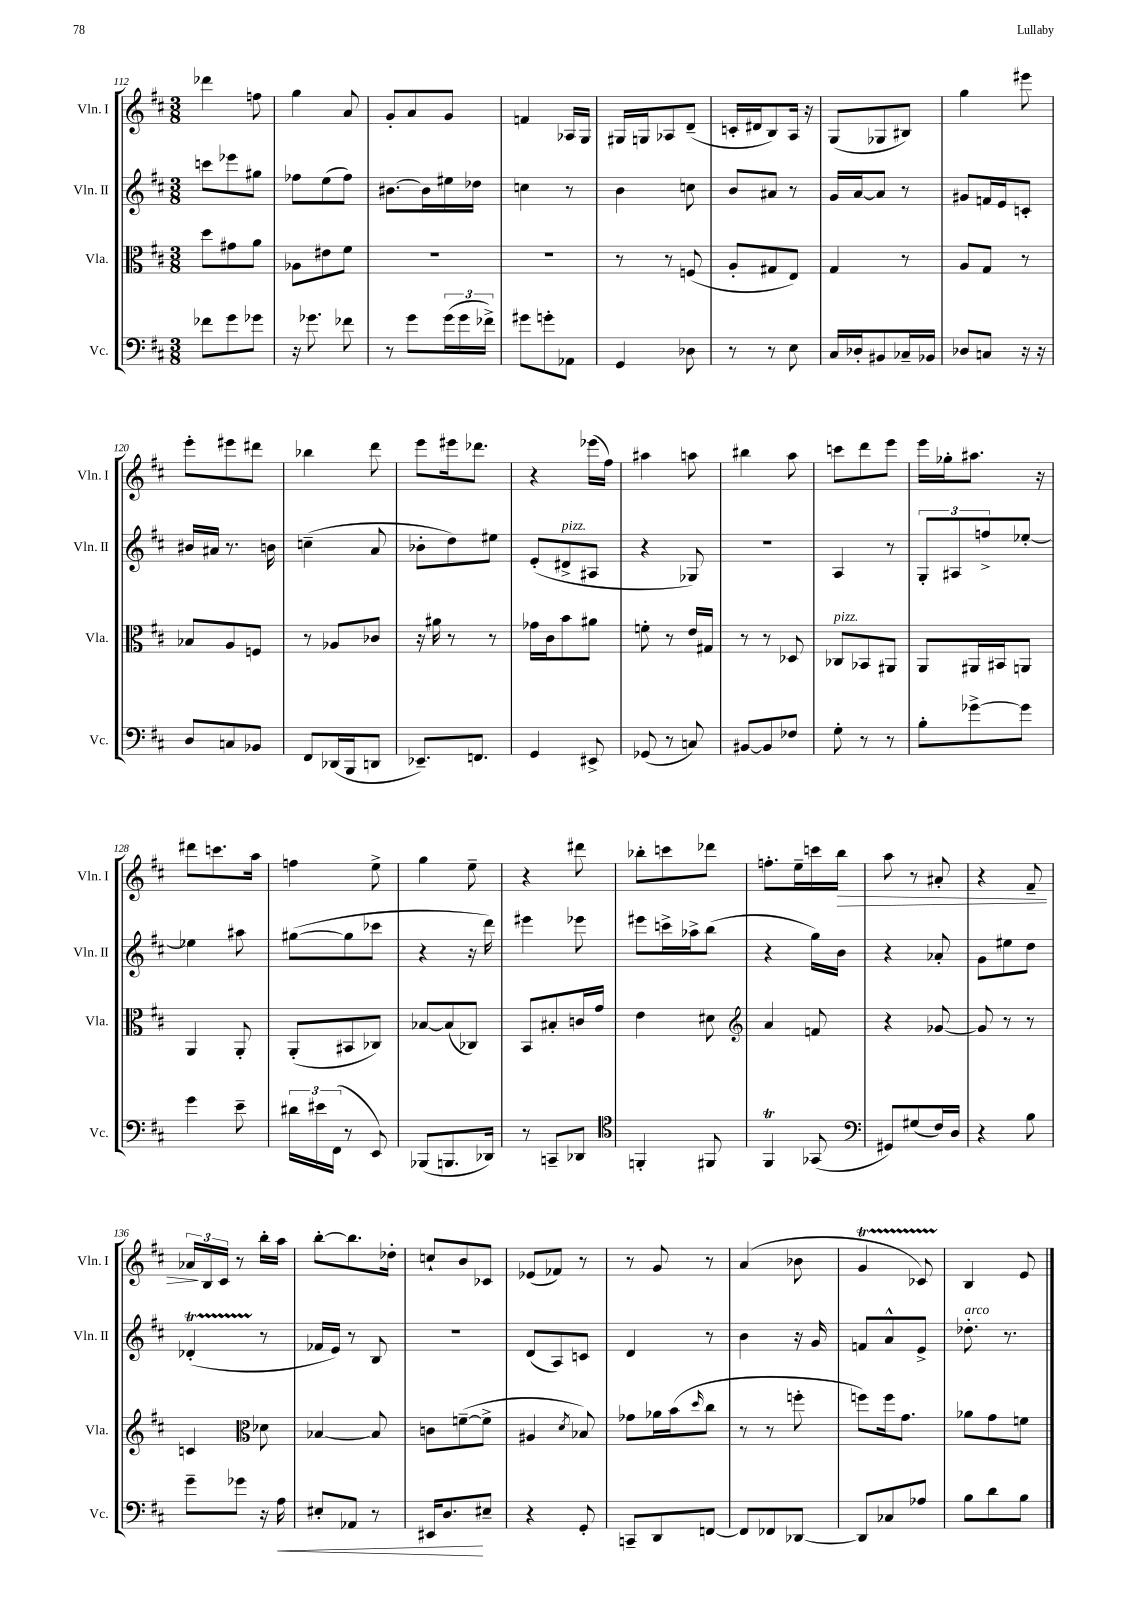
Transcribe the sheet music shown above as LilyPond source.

<<
\new StaffGroup <<
\new Staff = "s0" \with { instrumentName = "Vln. I" shortInstrumentName = "Vln. I" } {
    \clef treble \key d \major \numericTimeSignature \time 3/8
    des'''4 f''8 |
    g''4 a'8 |
    g'8-. a'8 g'8 |
    f'4 aes16 g16 |
    gis16 g16 aes8 d'8--( |
    c'16-. dis'16 b8) a16 r16 |
    g8( ges8 bis8) |
    g''4 eis'''8 |
    e'''8-. eis'''8 dis'''8 |
    bes''4 d'''8 |
    e'''8 eis'''16 des'''8. |
    r4 ees'''16( fis''16) |
    ais''4 a''8 |
    bis''4 a''8 |
    c'''8 d'''8 e'''8 |
    e'''16 ges''16-. ais''8. r16 |
    dis'''8 c'''8. a''16 |
    f''4 e''8-> |
    g''4 e''8-- |
    r4 dis'''8 |
    bes''8-. c'''8 des'''8 |
    f''8.-. e''16-- c'''16 b''16\> |
    a''8 r8 ais'8-. |
    r4 fis'8-- |
    \tuplet 3/2 { aes'16\! b16 cis'16 } r8 b''16-. a''16 |
    b''8~-. b''8. des''16-. |
    c''8-! b'8 ces'8 |
    ees'8( fes'8) r8 |
    r8 g'8 r8 |
    a'4( bes'8 |
    g'4\startTrillSpan ces'8) |
    b4\stopTrillSpan e'8 \bar "|." |
}
\new Staff = "s1" \with { instrumentName = "Vln. II" shortInstrumentName = "Vln. II" } {
    \clef treble \key d \major \numericTimeSignature \time 3/8
    c'''8 ees'''8 gis''8 |
    fes''8 e''8( fes''8) |
    bis'8.~ bis'16 eis''16 des''16 |
    c''4 r8 |
    b'4 c''8 |
    b'8 ais'8 r8 |
    g'16 a'16~ a'8 r8 |
    gis'8 f'16 e'16 c'8-. |
    bis'16 ais'16 r8. b'16 |
    c''4--( a'8 |
    bes'8-. d''8) eis''8 |
    e'8-.( dis'8->^\markup { \italic "pizz." } ais8 |
    r4 ges8) |
    R4. |
    a4 r8 |
    \tuplet 3/2 { g8-. ais8 f''8-> } ees''8~-. |
    ees''4 ais''8 |
    gis''8~( gis''8 ces'''8 |
    r4 r16 d'''16) |
    eis'''4 ees'''8 |
    eis'''8 c'''16-> aes''16-> b''8( |
    r4 g''16) b'16 |
    r4 aes'8-. |
    g'8 eis''8 d''8 |
    des'4-.\startTrillSpan( r8\stopTrillSpan |
    fes'16 e'16) r8 b8 |
    R4. |
    d'8( a8) c'8 |
    d'4 r8 |
    b'4 r16 g'16 |
    f'8 a'8-^ e'8-> |
    des''8.-.^\markup { \italic "arco" } r8. \bar "|." |
}
\new Staff = "s2" \with { instrumentName = "Vla." shortInstrumentName = "Vla." } {
    \clef alto \key d \major \numericTimeSignature \time 3/8
    d''8 gis'8 a'8 |
    aes8 eis'8 fis'8 |
    R4. |
    R4. |
    r8 r8 f8( |
    a8-. gis8 e8) |
    g4 r8 |
    a8 g8 r8 |
    bes8 a8 f8 |
    r8 aes8 ces'8 |
    r16 ais'16 r8 r8 |
    ges'16 cis'16 b'8 ais'8 |
    f'8-. r8 e'16 gis16 |
    r8 r8 des8 |
    ces8^\markup { \italic "pizz." } bes,8 ais,8 |
    a,8 ais,16 bis,16 a,8 |
    a,4 a,8-. |
    a,8-.( bis,8 ces8) |
    bes8~ bes8( ces8) |
    b,8 bis8-. c'16 g'16 |
    e'4 dis'8 |
    \clef treble a'4 f'8 |
    r4 ges'8~ |
    ges'8 r8 r8 |
    c'4 \clef alto des'8 |
    bes4~ bes8 |
    c'8 f'8~--( f'8-> |
    ais4 \acciaccatura { d'8 } bes8) |
    ges'8 aes'16 b'16( \grace { d''16 } cis''8 |
    r8 r8 f''8-. |
    f''8) f''16 g'8. |
    aes'8 g'8 f'8 \bar "|." |
}
\new Staff = "s3" \with { instrumentName = "Vc." shortInstrumentName = "Vc." } {
    \clef bass \key d \major \numericTimeSignature \time 3/8
    fes'8 g'8 ges'8 |
    r16 ges'8. fes'8 |
    r8 g'8 \tuplet 3/2 { g'16( g'16 fes'16->) } |
    gis'8 g'8-. aes,8 |
    g,4 des8 |
    r8 r8 e8 |
    cis16 des16-. bis,8 ces16-- bes,16 |
    des8 c8 r16 r16 |
    d8 c8 bes,8 |
    fis,8 des,16( b,,16 d,8 |
    ees,8.--) f,8. |
    g,4 eis,8-> |
    ges,8( r8 c8) |
    bis,8~ bis,8 fes8 |
    g8-. r8 r8 |
    b8-. ges'8~-> ges'8 |
    g'4 e'8-- |
    \tuplet 3/2 { dis'16 eis'16 fis,16( } r8 e,8) |
    bes,,8( b,,8. des,16) |
    r8 c,8-- des,8 |
    \clef tenor f,4-. fis,8 |
    fis,4\trill ges,8( |
    \clef bass gis,8) gis8( fis16) d16 |
    r4 b8 |
    g'8-- ges'8 r16 a16\< |
    eis8-. aes,8 r8 |
    eis,16 d8.\! eis8-- |
    r4 g,8-. |
    c,8-- d,8 f,8~ |
    f,8 fes,8 des,8~ |
    des,8 ces8 aes8 |
    b8 d'8 b8 \bar "|." |
}
>>
>>
\layout { \context { \Score currentBarNumber = #112 } }
